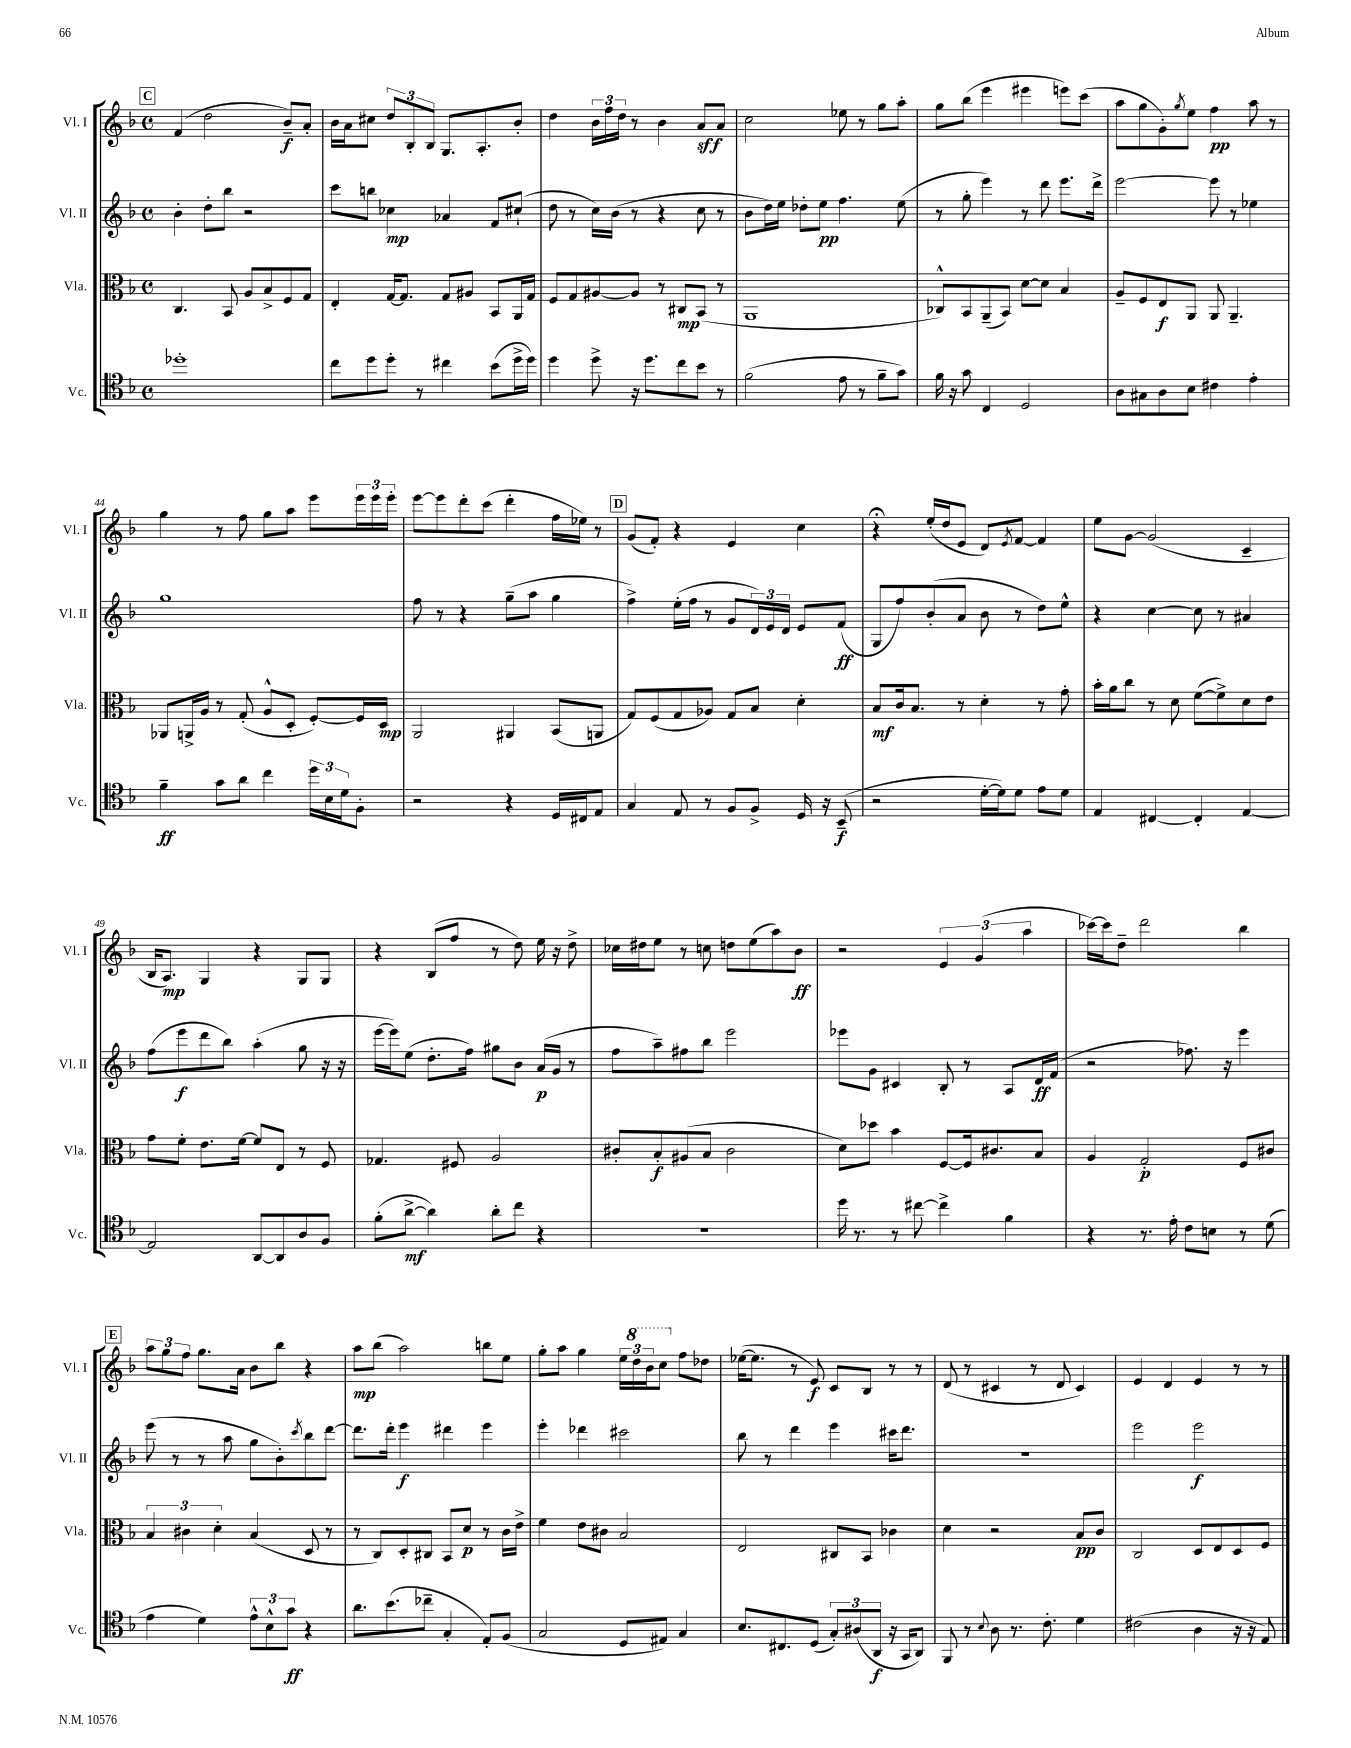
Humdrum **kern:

**kern	**dynam	**kern	**dynam	**kern	**dynam	**kern	**dynam
*part4	*part4	*part3	*part3	*part2	*part2	*part1	*part1
*staff4	*staff4	*staff3	*staff3	*staff2	*staff2	*staff1	*staff1
*I"Vc.	*	*I"Vla.	*	*I"Vl. II	*	*I"Vl. I	*
*I'Vc.	*	*I'Vla.	*	*I'Vl. II	*	*I'Vl. I	*
*clefC4	*	*clefC3	*	*clefG2	*	*clefG2	*
*k[b-]	*	*k[b-]	*	*k[b-]	*	*k[b-]	*
*M4/4	*	*M4/4	*	*M4/4	*	*M4/4	*
*met(c)	*	*met(c)	*	*met(c)	*	*met(c)	*
!!LO:REH:place=s1:t=C
=38	=38	=38	=38	=38	=38	=38	=38
1dd-X'	.	4.C/	.	4b-'\	.	(4f/	.
.	.	.	.	8dd'\L	.	2dd\	.
.	.	8BB-/	.	8bb-\J	.	.	.
.	.	8A/L	.	2r	.	.	.
.	.	8B-^/	.	.	.	.	.
.	.	8F/	.	.	.	8b-~/L)	f
.	.	8G/J	.	.	.	8a'/J	.
=39	=39	=39	=39	=39	=39	=39	=39
8cc\L	.	4E'/	.	8ccc\L	.	16b-\LL	.
.	.	.	.	.	.	16a\J	.
8dd\	.	.	.	8bbn\J	.	8cc#X\J	.
8dd'\J	.	[16G/KL	.	4cc-X\	mp	12dd/L	.
.	.	8.G/J]	.	.	.	.	.
.	.	.	.	.	.	12B-'/	.
8r	.	.	.	.	.	.	.
.	.	.	.	.	.	12B-/J	.
4cc#X\	.	8G/L	.	4a-X/	.	8.G/L	.
.	.	8A#X/J	.	.	.	.	.
.	.	.	.	.	.	8.A'/	.
(8b-\L	.	8BB-/L	.	8f/L	.	.	.
16dd^\L	.	16AA/L	.	(8cc#X`/J	.	8b-'/J	.
16dd\JJ)	.	16G/JJ	.	.	.	.	.
=40	=40	=40	=40	=40	=40	=40	=40
4dd\	.	8F/L	.	8dd\	.	4dd\	.
.	.	8G/	.	8r	.	.	.
8dd^\	.	[8A#X/	.	16cc\LL)	.	24b-\LL	.
.	.	.	.	.	.	24ff\	.
.	.	.	.	(16b-\JJ	.	.	.
.	.	.	.	.	.	24dd\JJ	.
16r	.	8A#/J]	.	8r	.	8r	.
8.dd\L	.	.	.	.	.	.	.
.	.	8r	.	4r	.	4b-\	.
8cc\	.	8C#X/L	mp	.	.	.	.
8b-\J	.	(8BB-/J	.	8cc\	.	8a/L	sff
8r	.	8r	.	8r	.	8a/J	.
=41	=41	=41	=41	=41	=41	=41	=41
(2f\	.	1AA	.	8b-\L	.	2cc\	.
.	.	.	.	16dd\L)	.	.	.
.	.	.	.	16ee\JJ	.	.	.
.	.	.	.	8dd-X'\L	.	.	.
.	.	.	.	8ee\J	pp	.	.
8e\	.	.	.	4.ff\	.	8ee-X\	.
8r	.	.	.	.	.	8r	.
8f~\L	.	.	.	.	.	8gg\L	.
8g\J)	.	.	.	(8ee\	.	8aa'\J	.
=42	=42	=42	=42	=42	=42	=42	=42
16f\	.	8C-X^^/L)	.	8r	.	8gg\L	.
16r	.	.	.	.	.	.	.
8g\	.	8BB-/	.	8gg'\	.	(8bb-\J	.
4C/	.	(8AA~/	.	4eee\)	.	4eee\	.
.	.	8BB-/J)	.	.	.	.	.
2D/	.	[8d\L	.	8r	.	4eee#X\	.
.	.	8d\J]	.	8ddd\	.	.	.
.	.	4B-/	.	8.eee\L	.	8eeen\L)	.
.	.	.	.	.	.	(8ccc\J	.
.	.	.	.	16ddd^\Jk	.	.	.
=43	=43	=43	=43	=43	=43	=43	=43
8A\L	.	8A~/L	.	[2eee\	.	8aa\L	.
8G#X\	.	8F/	.	.	.	8gg\	.
8A\	.	8E/	f	.	.	8g'\)	.
.	.	.	.	.	.	8qgg/	.
8B-\J	.	8AA/J	.	.	.	8ee\J	.
4c#X\	.	8AA/	.	8eee\]	.	4ff\	pp
.	.	4.AA~/	.	8r	.	.	.
4e'\	.	.	.	4ee-X\	.	8aa\	.
.	.	.	.	.	.	8r	.
!!LO:LB:g=z
=44	=44	=44	=44	=44	=44	=44	=44
4f~\	ff	8AA-X/L	.	1gg	.	4gg\	.
.	.	16AAn^/L	.	.	.	.	.
.	.	16A/JJ	.	.	.	.	.
8g\L	.	8r	.	.	.	8r	.
8a\J	.	(8G'/	.	.	.	8ff\	.
4cc\	.	8A^^/L	.	.	.	8gg\L	.
.	.	8D'/J	.	.	.	8aa\J	.
24dd\LL	.	[8F'/L)	.	.	.	8eee\L	.
24B-\	.	.	.	.	.	.	.
24d\J	.	.	.	.	.	.	.
8F'\J	.	16F/L]	.	.	.	24eee\L	.
.	.	.	.	.	.	24eee\	.
.	.	16D/JJ	mp	.	.	.	.
.	.	.	.	.	.	24eee'\JJ	.
=45	=45	=45	=45	=45	=45	=45	=45
2r	.	2AA/	.	8ff\	.	[8eee\L	.
.	.	.	.	8r	.	8eee\]	.
.	.	.	.	4r	.	8ddd'\	.
.	.	.	.	.	.	(8ccc\J	.
4r	.	4AA#X/	.	(8gg~\L	.	4ddd'\	.
.	.	.	.	8aa\J	.	.	.
16D/LL	.	(8BB-/L	.	4gg\	.	16ff\LL	.
16C#X/J	.	.	.	.	.	16ee-X\JJ)	.
8E/J	.	8AAn/J	.	.	.	8r	.
!!LO:REH:place=s1:t=D
=46	=46	=46	=46	=46	=46	=46	=46
4G/	.	8G/L)	.	4ff^\)	.	(8g/L	.
.	.	(8F/	.	.	.	8f'/J)	.
8E/	.	8G/	.	(16ee'\LL	.	4r	.
.	.	.	.	16ff\JJ	.	.	.
8r	.	8A-X/J)	.	8r	.	.	.
8F/L	.	8G/L	.	8g/L	.	4e/	.
8F^/J	.	8B-/J	.	24d/L)	.	.	.
.	.	.	.	24e/	.	.	.
.	.	.	.	24d/JJ	.	.	.
16D/	.	4d'\	.	8e/L	.	4cc\	.
16r	.	.	.	.	.	.	.
(8BB-~/	f	.	.	(8f/J	ff	.	.
=47	=47	=47	=47	=47	=47	=47	=47
2r	.	8B-/L	mf	8G/L	.	4r;<	.
.	.	16c/k	.	8ff/)	.	.	.
.	.	8.B-/J	.	.	.	.	.
.	.	.	.	(8b-'/	.	(16ee'/LL	.
.	.	.	.	.	.	16dd/J	.
.	.	8r	.	8a/J	.	8e/J	.
[16d'\LL	.	4d'\	.	8b-\	.	8d/L)	.
16d\J])	.	.	.	.	.	.	.
.	.	.	.	.	.	8qe/	.
8d\J	.	.	.	8r	.	[8f/J	.
8e\L	.	8r	.	8dd\L)	.	4f/]	.
8d\J	.	8g'\	.	8ee^^\J	.	.	.
=48	=48	=48	=48	=48	=48	=48	=48
4E/	.	16b-'\LL	.	4r	.	8ee\L	.
.	.	16a\J	.	.	.	.	.
.	.	8cc\J	.	.	.	[8g\J	.
[4C#X/	.	8r	.	[4cc\	.	(2g/]	.
.	.	8d\	.	.	.	.	.
4C#'/]	.	([8f\L	.	8cc\]	.	.	.
.	.	8f^\])	.	8r	.	.	.
[4E/	.	8d\	.	4a#X/	.	4c~/	.
.	.	8e\J	.	.	.	.	.
!!LO:LB:g=z
=49	=49	=49	=49	=49	=49	=49	=49
2E/]	.	8g\L	.	(8ff\L	.	16B-/KL	.
.	.	.	.	.	.	8.A/J)	mp
.	.	8f'\J	.	8eee\	f	.	.
.	.	8.e\L	.	8ddd\	.	4G/	.
.	.	.	.	8bb-\J)	.	.	.
.	.	[16f\Jk	.	.	.	.	.
[8AA/L	.	8f/L]	.	(4aa'\	.	4r	.
8AA/]	.	8E/J	.	.	.	.	.
8A/	.	8r	.	8gg\	.	8G/L	.
8F/J	.	8F/	.	16r	.	8G/J	.
.	.	.	.	16r	.	.	.
=50	=50	=50	=50	=50	=50	=50	=50
(8f'\L	.	4.G-X/	.	[16eee\LL	.	4r	.
.	.	.	.	16eee\J])	.	.	.
[8a^\J	mf	.	.	(8ee\J	.	.	.
4a\])	.	.	.	8.dd'\L	.	(8B-/L	.
.	.	8F#X/	.	.	.	8ff/J	.
.	.	.	.	16ff\Jk)	.	.	.
8a'\L	.	2A/	.	8gg#X\L	.	8r	.
8cc\J	.	.	.	8b-\J	.	8dd\)	.
4r	.	.	.	(16a/LL	p	16ee\	.
.	.	.	.	16g/JJ	.	16r	.
.	.	.	.	8r	.	8dd^\	.
=51	=51	=51	=51	=51	=51	=51	=51
1r	.	8c#X'/L	.	8ff\L	.	16cc-X\LL	.
.	.	.	.	.	.	16dd#X\J	.
.	.	8B-'/	f	8aa~\)	.	8ee\J	.
.	.	(8A#X/	.	8ff#X\	.	8r	.
.	.	8B-/J	.	8bb-\J	.	8ccn\	.
.	.	2c#\	.	2eee\	.	8ddn\L	.
.	.	.	.	.	.	(8ee\	.
.	.	.	.	.	.	8aa\)	.
.	.	.	.	.	.	8b-\J	ff
=52	=52	=52	=52	=52	=52	=52	=52
16dd\	.	8d\L)	.	8eee-X\L	.	2r	.
8.r	.	.	.	.	.	.	.
.	.	8dd-X\J	.	8g\J	.	.	.
8r	.	4b-\	.	4c#X/	.	.	.
[8cc#X\	.	.	.	.	.	.	.
4cc#^\]	.	[8F/L	.	8B-'/	.	6e/	.
.	.	16F/k]	.	8r	.	.	.
.	.	.	.	.	.	(6g/	.
.	.	8.c#X/	.	.	.	.	.
4f\	.	.	.	8A/L	.	.	.
.	.	.	.	.	.	6aa\	.
.	.	8B-/J	.	16d/L	ff	.	.
.	.	.	.	(16f/JJ	.	.	.
=53	=53	=53	=53	=53	=53	=53	=53
4r	.	4A/	.	2r	.	[16ccc-X\LL)	.
.	.	.	.	.	.	16ccc-\J]	.
.	.	.	.	.	.	8dd~\J	.
8.r	.	2G'/	p	.	.	2ddd\	.
16e'\	.	.	.	.	.	.	.
8c\L	.	.	.	8.ff-X\)	.	.	.
8Bn\J	.	.	.	.	.	.	.
.	.	.	.	16r	.	.	.
8r	.	8F/L	.	4eee\	.	4bb-\	.
(8d\	.	8c#X/J	.	.	.	.	.
!!LO:LB:g=z
!!LO:REH:place=s1:t=E
=54	=54	=54	=54	=54	=54	=54	=54
4e\	.	6B-/	.	(8eee\	.	12aa\L	.
.	.	.	.	.	.	12gg\	.
.	.	.	.	8r	.	.	.
.	.	6c#X\	.	.	.	12ff\J	.
4d\)	.	.	.	8r	.	8.gg\L	.
.	.	6d'\	.	.	.	.	.
.	.	.	.	8aa\	.	.	.
.	.	.	.	.	.	16a\Jk	.
12e^^\L	.	(4B-/	.	8gg\L	.	8b-\L	.
12B-^^\	.	.	.	.	.	.	.
.	.	.	.	8b-'\)	.	8bb-\J	.
12g\J	ff	.	.	.	.	.	.
.	.	.	.	8qccc/	.	.	.
4r	.	8D/	.	8bb-\	.	4r	.
.	.	8r	.	[8ddd\J	.	.	.
=55	=55	=55	=55	=55	=55	=55	=55
8.a\L	.	8r	.	8.ddd\L]	.	8aa\L	mp
.	.	8C/L)	.	.	.	(8bb-\J	.
(8.b-\	.	.	.	16ddd'\Jk	.	.	.
.	.	8D'/	.	4eee\	f	2aa\)	.
8cc-X~\J	.	8C#X/J	.	.	.	.	.
4G'/	.	8BB-/L	.	4ddd#X\	.	.	.
.	.	8d/J	p	.	.	.	.
8E'/L)	.	8r	.	4eee\	.	8bbn\L	.
(8F/J	.	16c\LL	.	.	.	8ee\J	.
.	.	16e^\JJ	.	.	.	.	.
=56	=56	=56	=56	=56	=56	=56	=56
2G/	.	4f\	.	4eee'\	.	8gg'\L	.
.	.	.	.	.	.	8aa\J	.
.	.	8e\L	.	4ddd-X\	.	4gg\	.
.	.	8c#X\J	.	.	.	.	.
8D/L	.	2B-/	.	2ccc#X\	.	24ee\LL	.
*	*	*	*	*	*	*8va	*
.	.	.	.	.	.	24ddd\	.
.	.	.	.	.	.	24bb-\J	.
8E#X/J)	.	.	.	.	.	8ccc\J	.
*	*	*	*	*	*	*X8va	*
4G/	.	.	.	.	.	8ff\L	.
.	.	.	.	.	.	8dd-X\J	.
=57	=57	=57	=57	=57	=57	=57	=57
8.B-/L	.	2E/	.	8bb-\	.	([16ee-X\KL	.
.	.	.	.	.	.	8.ee-\J]	.
.	.	.	.	8r	.	.	.
8.C#X/	.	.	.	.	.	.	.
.	.	.	.	4ddd\	.	8r	.
(8D/J	.	.	.	.	.	8e/)	f
12G'/L)	.	8C#X/L	.	4eee\	.	8c/L	.
(12A#X/	.	.	.	.	.	.	.
.	.	8BB-/J	.	.	.	8B-/J	.
12AA/J	f	.	.	.	.	.	.
16r	.	4c-X\	.	16ccc#X\KL	.	8r	.
16GG/KL	.	.	.	8.ddd\J	.	.	.
8AA/J)	.	.	.	.	.	8r	.
=58	=58	=58	=58	=58	=58	=58	=58
8FF/	.	4d\	.	1r	.	(8d/	.
8r	.	.	.	.	.	8r	.
8qqB-/	.	.	.	.	.	.	.
8A\	.	2r	.	.	.	4c#X/	.
8.r	.	.	.	.	.	.	.
.	.	.	.	.	.	8r	.
8.c'\	.	.	.	.	.	.	.
.	.	.	.	.	.	8d/	.
4d\	.	8B-/L	pp	.	.	4c#/)	.
.	.	8c/J	.	.	.	.	.
=59	=59	=59	=59	=59	=59	=59	=59
(2c#X\	.	2C/	.	2eee\	.	4e/	.
.	.	.	.	.	.	4d/	.
4A\	.	8D/L	.	2eee\	f	4e/	.
.	.	8E/	.	.	.	.	.
16r	.	8D/	.	.	.	8r	.
16r	.	.	.	.	.	.	.
8E/)	.	8F/J	.	.	.	8r	.
==	==	==	==	==	==	==	==
*-	*-	*-	*-	*-	*-	*-	*-
